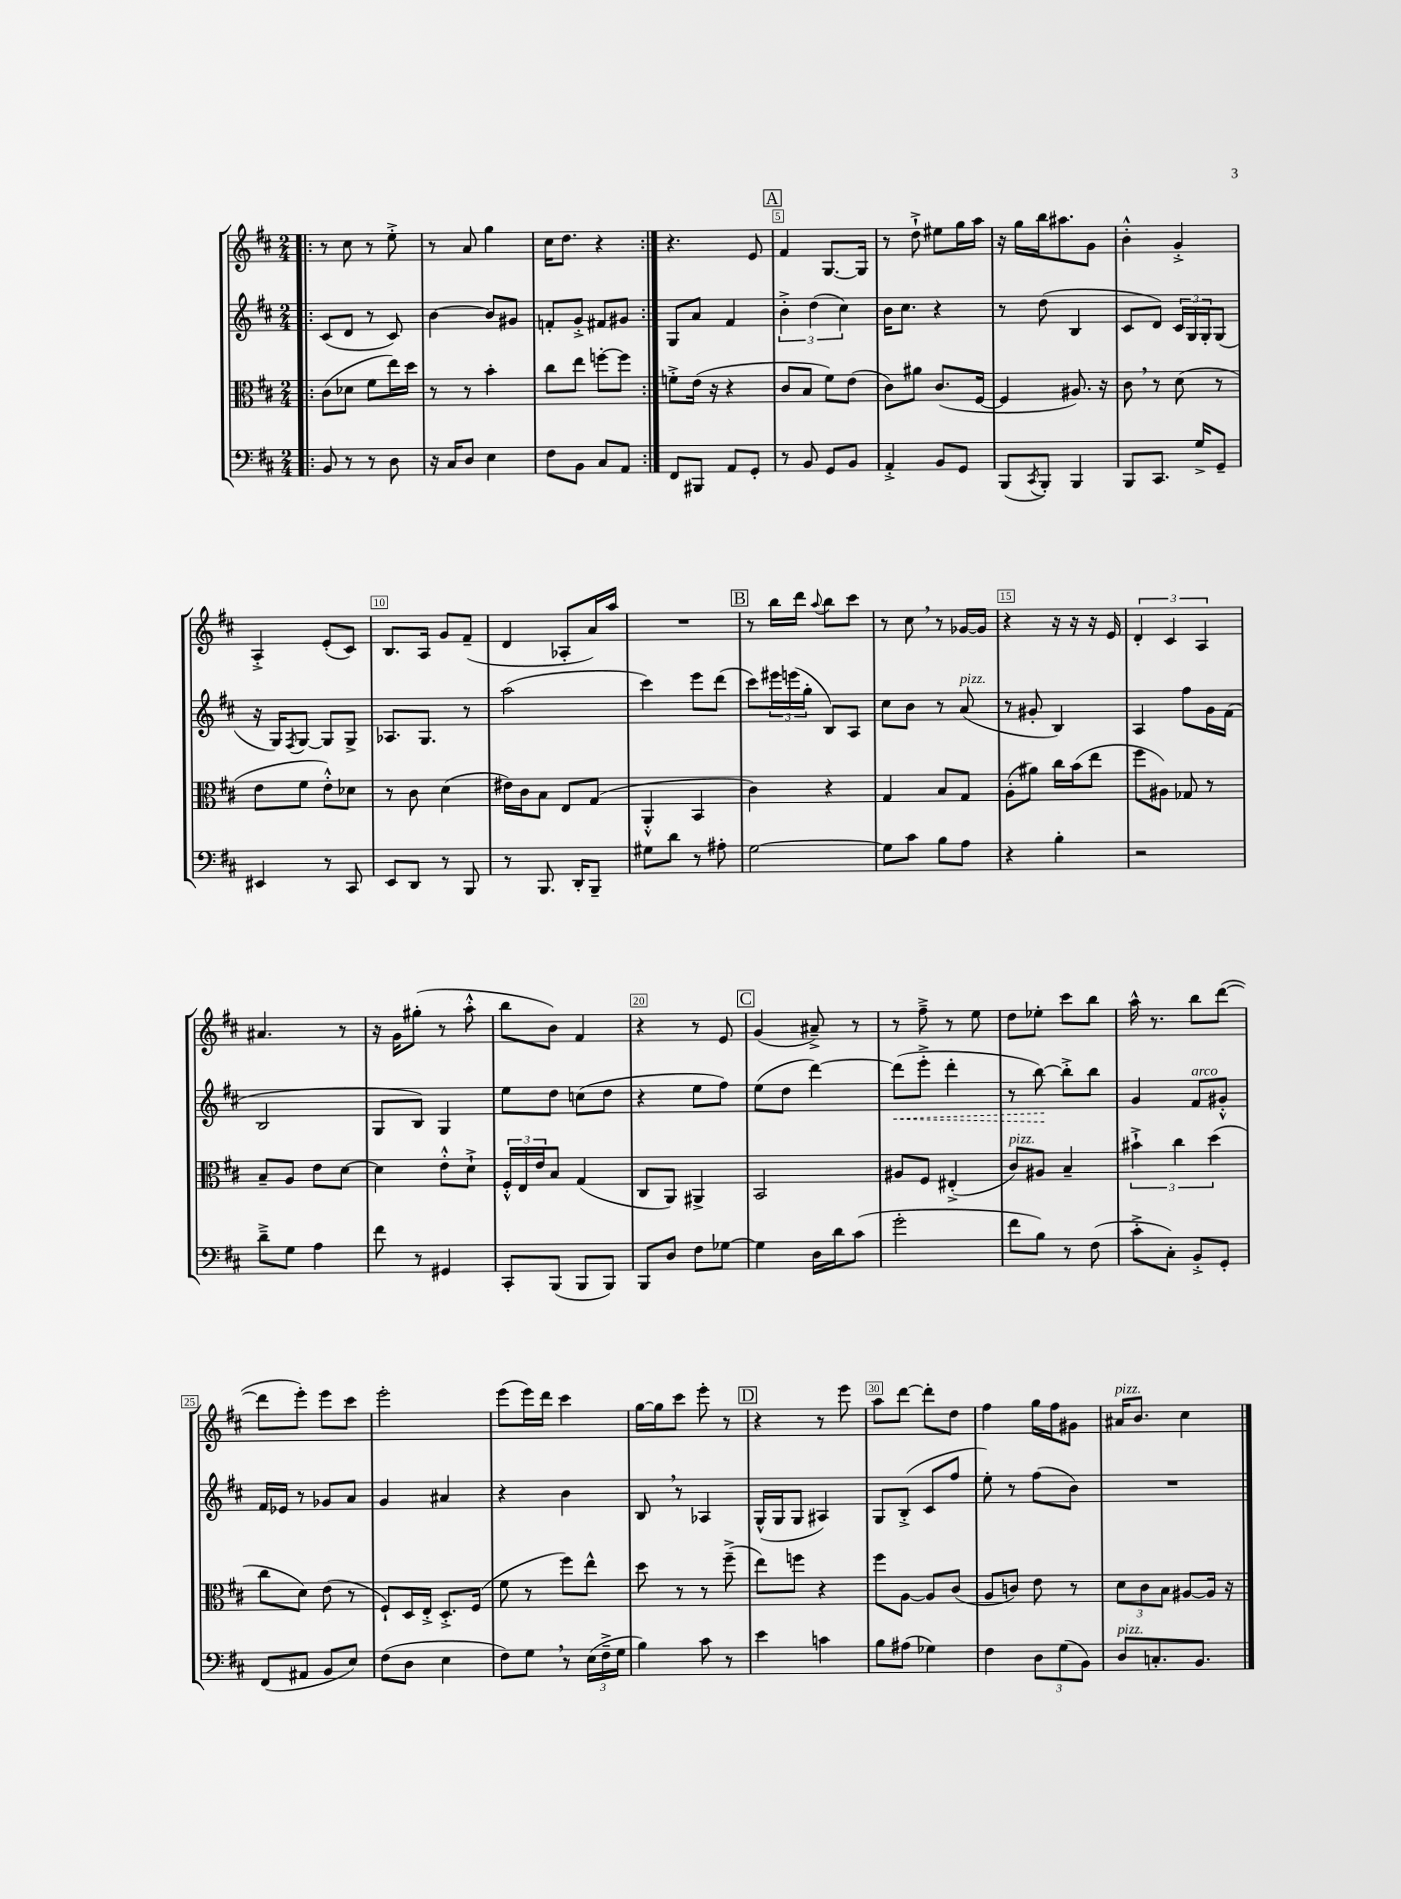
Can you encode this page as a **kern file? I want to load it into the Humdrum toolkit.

**kern	**kern	**kern	**kern
*staff4	*staff3	*staff2	*staff1
*clefF4	*clefC3	*clefG2	*clefG2
*k[f#c#]	*k[f#c#]	*k[f#c#]	*k[f#c#]
*M2/4	*M2/4	*M2/4	*M2/4
=!|:	=!|:	=!|:	=!|:
8BB/	(8c#\L	(8c#/L	8r
8r	8d-\J	8d/J	8cc#\
8r	8f#\L	8r	8r
8D\	16ee\L)	8c#/)	8ee'^\
.	16dd\JJ	.	.
=	=	=	=
16r	8r	[4b\	8r
16C#/LK	.	.	.
8D/J	8r	.	8a/
4E\	4b'\	8b/]L	4gg\
.	.	8g#/J	.
=	=	=	=
8F#\L	8cc#\L	8f'/L	16cc#\LK
.	.	.	8.dd\J
8BB\J	8ee\J	8g'^/J	.
8C#/L	[8ff'\L	8f#/L	4r
8AA/J	8ff\]J	8g#/J	.
=:|!	=:|!	=:|!	=:|!
8FF#/L	8f'^\L	8G/L	4.r
8BBB#/J	(16e\Jk	8a/J	.
.	16r	.	.
8AA/L	4r	4f#/	.
8GG'/J	.	.	8e/
=	=	=	=
8r	8c#/L	6b'^\	4f#/
8BB/	8B/J	.	.
.	.	(6dd\	.
8GG/L	8f#\L)	.	[8.G/L
.	.	6cc#\)	.
8BB/J	(8e\J	.	.
.	.	.	16G/]Jk
=	=	=	=
4AA'^/	8c#\L)	16b\LK	8r
.	.	8.cc#\J	.
.	8a#\J	.	8dd`^\
8BB/L	(8.c#/L	4r	8ee#\L
8GG/J	.	.	16gg\L
.	[16F#/Jk	.	16aa\JJ
=	=	=	=
(8BBB/L	4F#/]	8r	16r
.	.	.	16gg\LL
8qCC#/	.	.	.
8BBB'/J)	.	(8dd\	16bb\J
.	.	.	8.aa#\
4BBB/	8.A#/)	4B/	.
.	.	.	8g\J
.	16r	.	.
=	=	=	=
8BBB/L	8c#\	8c#/L	4b'^^\
8.CC#/J	8r	8d/J)	.
.	(8d\	24c#/LL	4g'^/
.	.	24G/	.
16G^/LK	.	.	.
.	.	24G'/J	.
8GG~/J	8r	(8G/J	.
=	=	=	=
4EE#/	8e\L	16r	4A'^/
.	.	16G/LK)	.
.	.	8qF#/	.
.	8f#\J	[8G/J	.
8r	8e'^^\L)	8G/]L	(8e'/L
8CC#/	8d-\J	8G^/J	8c#/J)
=	=	=	=
8EE/L	8r	8.A-/L	8.B/L
8DD/J	8c#\	.	.
.	.	8.G/J	16A/Jk
8r	(4d\	.	8g/L
8BBB/	.	8r	(8f#~/J
=	=	=	=
8r	16e#\LL)	(2aa\	4d/
.	16c#\J	.	.
8.BBB/	8B\J	.	.
.	8E/L	.	8A-'/L
16DD'/LK	.	.	.
8BBB~/J	(8G/J	.	16a/L)
.	.	.	16aa/JJ
=	=	=	=
8G#\L	4AA'^^/	4ccc#\)	2r
8d\J	.	.	.
8r	4BB/	8eee\L	.
8A#'\	.	(8ddd\J	.
=	=	=	=
[2G\	4c#\)	8ccc#\L)	8r
.	.	24eee#\L	16bb\LL
.	.	(24eee\	.
.	.	.	16ddd\JJ
.	.	24gg'\JJ	.
.	.	.	8qqaa/
.	4r	8B/L)	8bb\L
.	.	8A/J	8ccc#\J
=	=	=	=
8G\]L	4G/	8cc#\L	8r
8c#\J	.	8b\J	8cc#\
8B\L	8B/L	8r	8r
8A\J	8G/J	(8a/	[16g-/LL
.	.	.	16g-/]JJ
=	=	=	=
4r	(8A'\L	8r	4r
.	8a#\J)	8g#'/	.
4B'\	16cc#\LL	4B/)	16r
.	(16b\J	.	16r
.	8ee\J	.	16r
.	.	.	16e/
=	=	=	=
2r	8ff#\L	4A/	6d'/
.	8A#\J)	.	.
.	.	.	6c#/
.	8G-/	8ff#\L	.
.	.	.	6A/
.	8r	16g\L	.
.	.	(16f#\JJ	.
=	=	=	=
8d~^\L	8B~/L	2B/	4.a#/
8G\J	8A/J	.	.
4A\	8e\L	.	.
.	[8d\J	.	8r
=	=	=	=
8f#\	4d\]	8G/L	16r
.	.	.	16g\LK
8r	.	8B/J)	(8gg#'\J
4GG#/	8e'^^\L	4G/	8r
.	8d`^\J	.	8aa'^^\
=	=	=	=
8CC#'/L	24F#'^^/LL	8ee\L	8bb\L
.	24E/	.	.
.	24e/J	.	.
(8BBB/J	8B/J	8dd\J	8b\J)
8BBB/L	(4G/	(8cc\L	4f#/
8BBB/J)	.	8dd\J	.
=	=	=	=
8BBB/L	8C#/L	4r	4r
8D/J	8AA/J)	.	.
8F#\L	4AA#^/	8ee\L	8r
[8G-\J	.	8ff#\J)	8e/
=	=	=	=
4G-\]	2BB/	(8ee\L	(4g/
.	.	8dd\J	.
16D\LL	.	[4ddd\)	8a#~^/)
16d\J	.	.	.
(8c#\J	.	.	8r
=	=	=	=
2g'\	8A#/L	(8ddd\]L	8r
.	8F#/J	8eee'^\J	8ff#~^\
.	(4E#'^/	4ddd'\	8r
.	.	.	8ee\
=	=	=	=
8f#\L	8c#/L)	8r	8dd\L
8B\J)	8A#/J	[8bb\)	8ee-'\J
8r	4B~/	8bb'^\]L	8ccc#\L
(8F#\	.	8bb\J	8bb\J
=	=	=	=
8c#'^\L	6b#`^\	4g/	16aa^^\
.	.	.	8.r
8C#'\J)	.	.	.
.	6cc#\	.	.
8BB'^/L	.	8f#/L	8bb\L
.	(6dd\	.	.
8GG'/J	.	8g#'^^/J	([8ddd\J
=	=	=	=
(8FF#/L	8cc#\L	16f#/LL	8ddd\]L
.	.	16e-/JJ	.
8AA#/J	8d\J)	8r	8eee'\J)
8BB/L	(8e\	8g-/L	8eee\L
8E/J)	8r	8a/J	8ccc#\J
=	=	=	=
(8F#\L	8F#`/L)	4g/	2eee'\
8D\J	16D/L	.	.
.	16E'^/JJ	.	.
4E\	8.D'^/L	4a#/	.
.	(16F#/Jk	.	.
=	=	=	=
8F#\L)	8f#\	4r	(8eee\L
8G\J	8r	.	16eee\L)
.	.	.	16ddd\JJ
8r	8ff#\L)	4b\	4ccc#\
(24E\LL	8ee^^\J	.	.
24F#~^\	.	.	.
24G\JJ	.	.	.
=	=	=	=
4B\)	8dd\	8B/	[16gg\LL
.	.	.	16gg\]J
.	8r	8r	8ccc#\J
8c#\	8r	4A-/	8eee'\
8r	(8ff#~^\	.	8r
=	=	=	=
4e\	8ee\L)	(16G^^/LL	4r
.	.	16G/J	.
.	8ff\J	8G/J	.
4c\	4r	4A#/)	8r
.	.	.	8eee\
=	=	=	=
8B\L	8ff#\L	8G/L	8aa\L
(8A#\J	[8A\J	(8B'^/J	[8ddd\J
4G-\)	8A/]L	8c#/L	8ddd'\]L
.	(8c#/J	8ff#/J	8dd\J
=	=	=	=
4F#\	8A/L	8ee'\)	4ff#\
.	8c/J)	8r	.
12D\L	8e\	(8ff#\L	16gg\LL
.	.	.	16ff#\J
(12G\	.	.	.
.	8r	8b\J)	8g#\J
12BB\J)	.	.	.
=	=	=	=
8D/L	12d\L	2r	16a#/LK
.	.	.	8.b/J
.	12c#\	.	.
8.C'/	.	.	.
.	12B\J	.	.
.	[8A#/L	.	4cc#\
8.BB/J	.	.	.
.	16A#/]Jk	.	.
.	16r	.	.
==	==	==	==
*-	*-	*-	*-
